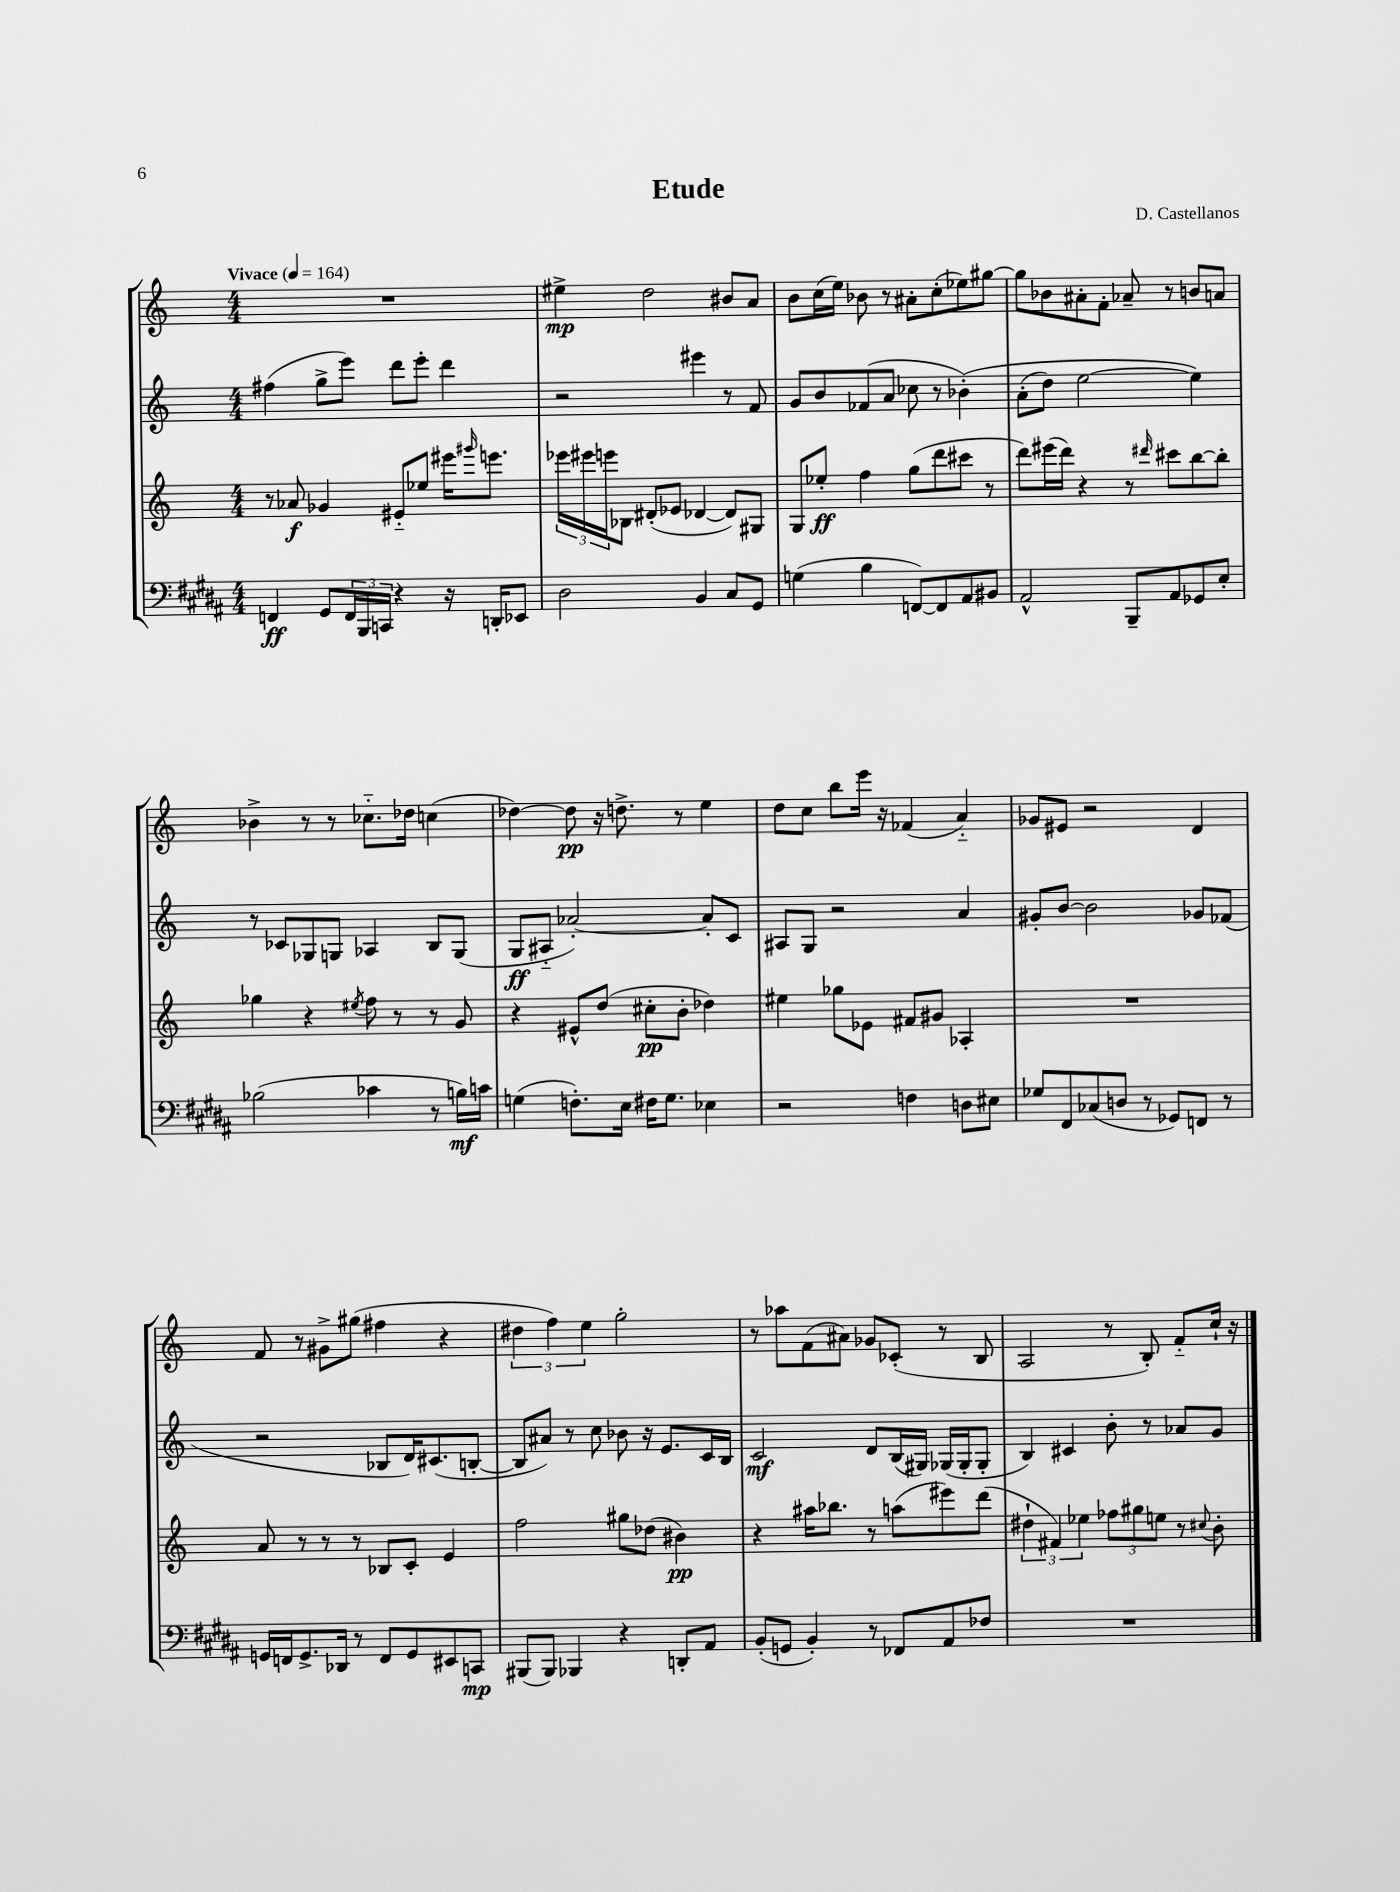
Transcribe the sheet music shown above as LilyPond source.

\header { title = "Etude" composer = "D. Castellanos" }
<<
\new StaffGroup <<
\new Staff = "s0" {
    \clef treble \key c \major \numericTimeSignature \time 4/4 \tempo "Vivace" 4 = 164
    R1 |
    eis''4->\mp d''2 bis'8 a'8 |
    b'8 c''16( e''16) bes'8 r8 ais'8-. c''8-.( ees''8) gis''8~ |
    gis''8 bes'8 ais'8-. f'8-. aes'8-- r8 b'8 a'8 |
    bes'4-> r8 r8 ces''8.-_ des''16 c''4( |
    des''4~) des''8\pp r16 d''8.-> r8 e''4 |
    d''8 c''8 b''8 e'''16 r16 fes'4( a'4-_) |
    ges'8 eis'8 r2 d'4 |
    f'8 r8 gis'8-> gis''8( fis''4 r4 |
    \tuplet 3/2 { dis''4 f''4) e''4 } g''2-. |
    r8 aes''8 f'8( ais'8) ges'8 ces'8-.( r8 b8 |
    a2 r8 b8-.) f'8-_ c''16-! r16 \bar "|." |
}
\new Staff = "s1" {
    \clef treble \key c \major \numericTimeSignature \time 4/4
    fis''4( g''8-> e'''8) d'''8 e'''8-. d'''4 |
    r2 eis'''4 r8 f'8 |
    g'8 b'8 fes'8( a'8 ces''8 r8 bes'4-.)\( |
    a'8-.( d''8) e''2~ e''4\) |
    r8 ces'8 ges8 g8 aes4 b8 g8( |
    g8\ff ais8-_ aes'2~-.) aes'8-. c'8 |
    ais8 g8 r2 a'4 |
    gis'8-. b'8~ b'2 ges'8 fes'8( |
    r2 bes8 d'16) cis'8.( b8~-. |
    b8 ais'8) r8 c''8 bes'8 r16 e'8. c'16 b16 |
    c'2\mf d'8 b16( gis16) ges16( ges16-. ges8-. |
    b4) cis'4 b'8-. r8 aes'8 g'8 \bar "|." |
}
\new Staff = "s2" {
    \clef treble \key c \major \numericTimeSignature \time 4/4
    r8 aes'8\f ges'4 eis'8-_ ees''8 eis'''16 \grace { gis'''16 } e'''8. |
    \tuplet 3/2 { ees'''16 eis'''16 e'''16 } bes8 dis'8-.( ees'8 des'4~ des'8) gis8 |
    g8 ees''8-.\ff f''4 g''8( d'''8 cis'''8 r8 |
    d'''8) eis'''16( d'''16) r4 r8 \grace { dis'''16 } cis'''8 b''8~ b''8-. |
    ges''4 r4 \acciaccatura { eis''8 } f''8 r8 r8 g'8 |
    r4 eis'8-^ d''8( cis''8-.\pp b'8-. des''4) |
    eis''4 ges''8 ees'8 fis'8 gis'8 aes4-. |
    R1 |
    a'8 r8 r8 r8 bes8 c'8-. e'4 |
    f''2 gis''8 des''8( bis'4\pp) |
    r4 ais''16 bes''8. r8 a''8( eis'''8) d'''8( |
    \tuplet 3/2 { dis''4-! fis'4) ees''4 } \tuplet 3/2 { fes''8 gis''8 e''8 } r8 \appoggiatura { cis''8 } b'8-. \bar "|." |
}
\new Staff = "s3" {
    \clef bass \key b \major \numericTimeSignature \time 4/4
    f,4\ff gis,8 \tuplet 3/2 { f,16 b,,16 c,16 } r4 r16 d,16-. ees,8 |
    dis2 b,4 cis8 gis,8 |
    g4( b4 f,8~) f,8 ais,8 bis,8 |
    ais,2-^ b,,8-- ais,8 ges,8 e8-. |
    bes2( ces'4 r8 b16\mf) c'16 |
    g4( f8.-.) e16 fis16 g8. ees4 |
    r2 f4 d8 eis8 |
    ges8 fis,8 ces8( d8 r8 ges,8) f,8 r8 |
    g,16 f,16 g,8.-> des,16 r8 f,8 g,8 eis,8 c,8\mp |
    bis,,8( bis,,8) bes,,4 r4 d,8-. ais,8 |
    b,8-.( g,8 b,4-.) r8 fes,8 ais,8 fes8 |
    R1 \bar "|." |
}
>>
>>
\layout { \context { \Score \remove "Bar_number_engraver" } }
